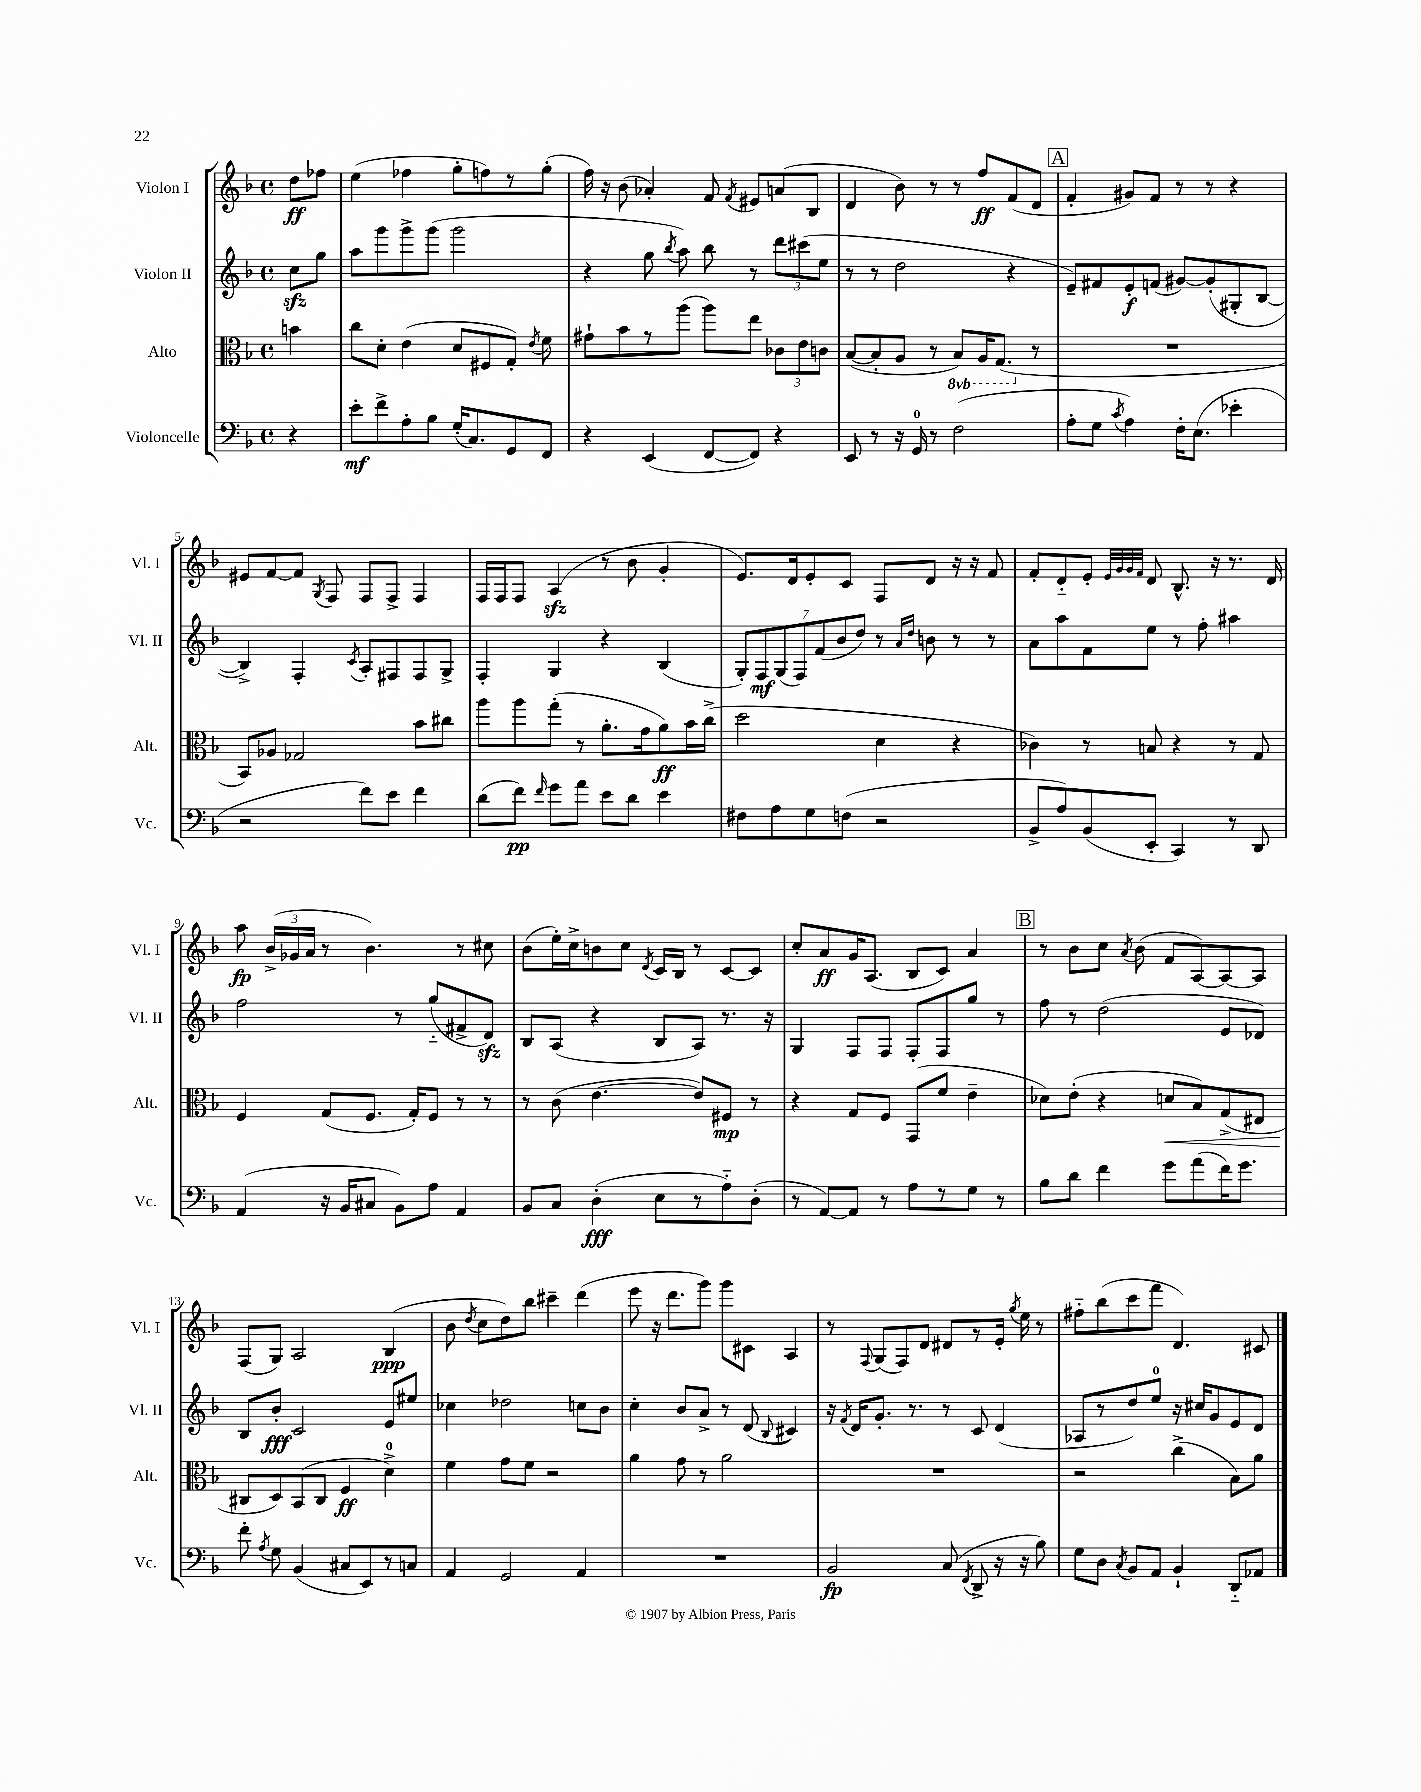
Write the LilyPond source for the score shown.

<<
\new StaffGroup <<
\new Staff = "s0" \with { instrumentName = "Violon I" shortInstrumentName = "Vl. I" } {
    \clef treble \key f \major \defaultTimeSignature \time 4/4 \partial 4
    \autoBeamOff d''8[\ff fes''8] |
    e''4( fes''4 g''8[-. f''8) r8 g''8]-.( |
    f''16) r16 bes'8( aes'4-.) f'8 \acciaccatura { f'8 } eis'8[ a'8( bes8] |
    d'4 bes'8) r8 r8 f''8[\ff f'8( d'8] |
    \mark \markup { \box "A" } f'4-. gis'8[) f'8] r8 r8 r4 |
    eis'8[ f'8~ f'8] \acciaccatura { g8 } f8 f8[ f8]-> f4 |
    f16[ f16 f8] a4\sfz( r8 bes'8 g'4-. |
    e'8.[) d'16 e'8-. c'8] f8[ d'8] r16 r16 f'8 |
    f'8[-. d'8-_ e'8]-. \grace { e'32[ g'32 g'32 f'32] } d'8 bes8.-^ r16 r8. d'16 |
    a''8\fp \tuplet 3/2 { bes'16[->( ges'16 a'16] } r8 bes'4.) r8 cis''8 |
    bes'8[( e''16-.) c''16-> b'8 c''8] \acciaccatura { d'8 } c'16[ bes16] r8 c'8[~ c'8] |
    c''8[-. a'8\ff g'16 a8.]( bes8[ c'8]) a'4 |
    \mark \markup { \box "B" } r8 bes'8[ c''8] \acciaccatura { a'8 } bes'8( f'8[ a8~) a8~ a8] |
    f8[( g8]) a2 bes4\ppp( |
    bes'8 \acciaccatura { d''8 } c''8[ d''8) bes''8] cis'''4-- d'''4( |
    e'''8 r16 d'''8.[ g'''8]) g'''8[ cis'8] a4 |
    r8 \appoggiatura { f8 } g8[( f8) d'8] dis'8[ r8 e'16]-. \acciaccatura { g''8 } e''16 r8 |
    fis''8[-_ bes''8( c'''8 f'''8] d'4.) cis'8 \bar "|." |
}
\new Staff = "s1" \with { instrumentName = "Violon II" shortInstrumentName = "Vl. II" } {
    \clef treble \key f \major \defaultTimeSignature \time 4/4 \partial 4
    \autoBeamOff c''8[\sfz g''8] |
    a''8[ g'''8 g'''8-> g'''8]( g'''2 |
    r4 g''8 \acciaccatura { bes''8 } a''8) bes''8 r8 \tuplet 3/2 { d'''8[ cis'''8( e''8] } |
    r8 r8 d''2 r4 |
    \mark \markup { \box "A" } e'8[--) fis'8 e'8-.\f f'8]( gis'8[~) gis'8-.( gis8-. bes8]~ |
    bes4->) f4-. \acciaccatura { c'8 } a8[-. fis8 fis8 g8]-> |
    f4-. g4 r4 bes4( |
    \tuplet 7/4 { g8[-.) f8\mf g8( f8) f'8( bes'8 d''8]) } r8 \grace { a'16[ d''16] } b'8 r8 r8 |
    a'8[ a''8 f'8 e''8] r8 f''8-. ais''4 |
    f''2 r8 g''8[-_( fis'8-> d'8]\sfz) |
    bes8[ a8]( r4 bes8[ a8]) r8. r16 |
    g4 f8[ f8] f8[-. f8 g''8] r8 |
    \mark \markup { \box "B" } f''8 r8 d''2( e'8[ des'8]) |
    bes8[ bes'8]-.\fff c'2 e'8[ eis''8] |
    ces''4 des''2 c''8[ bes'8] |
    c''4-. bes'8[ a'8]-> r8 d'8( \appoggiatura { bes8 } cis'4) |
    r16 \acciaccatura { f'8 } d'16[ g'8.]-. r8. r8 c'8 d'4( |
    aes8[ r8 d''8) e''8]-0 r16 cis''16[ g'8 e'8 d'8] \bar "|." |
}
\new Staff = "s2" \with { instrumentName = "Alto" shortInstrumentName = "Alt." } {
    \clef alto \key f \major \defaultTimeSignature \time 4/4 \set Staff.ottavationMarkups = #ottavation-simple-ordinals \partial 4
    \autoBeamOff b'4 |
    c''8[ d'8]-. e'4( d'8[ fis8 g8]-.) \acciaccatura { e'8 } f'8 |
    gis'8[-! bes'8 r8 a''8]( a''8[) e''8] \tuplet 3/2 { ces'8[ e'8 c'8] } |
    bes8[~( bes8-. a8] r8 \ottava #-1 bes,8[) a,16 g,8.]( \ottava #0 r8 |
    \mark \markup { \box "A" } R1 |
    bes,8[) aes8] ges2 bes'8[ cis''8] |
    a''8[ a''8 g''8]-.( r8 a'8.[-. g'16 a'8\ff) bes'16 c''16]->( |
    d''2 d'4 r4 |
    ces'4) r8 b8 r4 r8 g8 |
    f4 g8[( f8.] g16[-.) f8] r8 r8 |
    r8 c'8( e'4.~ e'8[) fis8]\mp r8 |
    r4 g8[ f8] g,8[( f'8] e'4-- |
    \mark \markup { \box "B" } des'8[) e'8]-.( r4 d'8[\< bes8) g8->( eis8] |
    cis8[\! d8) bes,8( cis8] f4\ff d'4-0->) |
    f'4 g'8[ f'8] r2 |
    a'4 g'8 r8 a'2 |
    R1 |
    r2 c''4->( bes8[) a'8] \bar "|." |
}
\new Staff = "s3" \with { instrumentName = "Violoncelle" shortInstrumentName = "Vc." } {
    \clef bass \key f \major \defaultTimeSignature \time 4/4 \partial 4
    \autoBeamOff r4 |
    e'8[-.\mf f'8-> a8-. bes8] g16[-.( c8.) g,8 f,8] |
    r4 e,4( f,8[~ f,8]) r4 |
    e,8 r8 r16 g,16-0 r8 f2( |
    \mark \markup { \box "A" } a8[-. g8] \acciaccatura { c'8 } a4) f16[-. e8.]( ees'4-. |
    r2 f'8[) e'8] f'4 |
    d'8[( f'8]\pp) \grace { f'16 } g'8[ a'8] e'8[ d'8] e'4 |
    fis8[ a8 g8 f8]( r2 |
    bes,8[-> a8) bes,8( e,8]-. c,4) r8 d,8 |
    a,4( r16 bes,16[ cis8] bes,8[) a8] a,4 |
    bes,8[ c8] d4-.\fff( e8[ r8 a8-_) d8]-.( |
    r8 a,8[~) a,8] r8 a8[ r8 g8] r8 |
    \mark \markup { \box "B" } bes8[ d'8] f'4 g'8[ a'8( f'16) g'8.] |
    f'8-. \acciaccatura { a8 } g8 bes,4( cis8[ e,8) r8 c8] |
    a,4 g,2 a,4 |
    R1 |
    bes,2\fp c8( \acciaccatura { f,8 } d,8-> r16 r16 bes8) |
    g8[ d8] \acciaccatura { c8 } bes,8[ a,8] bes,4-! d,8[-_ aes,8] \bar "|." |
}
>>
>>
